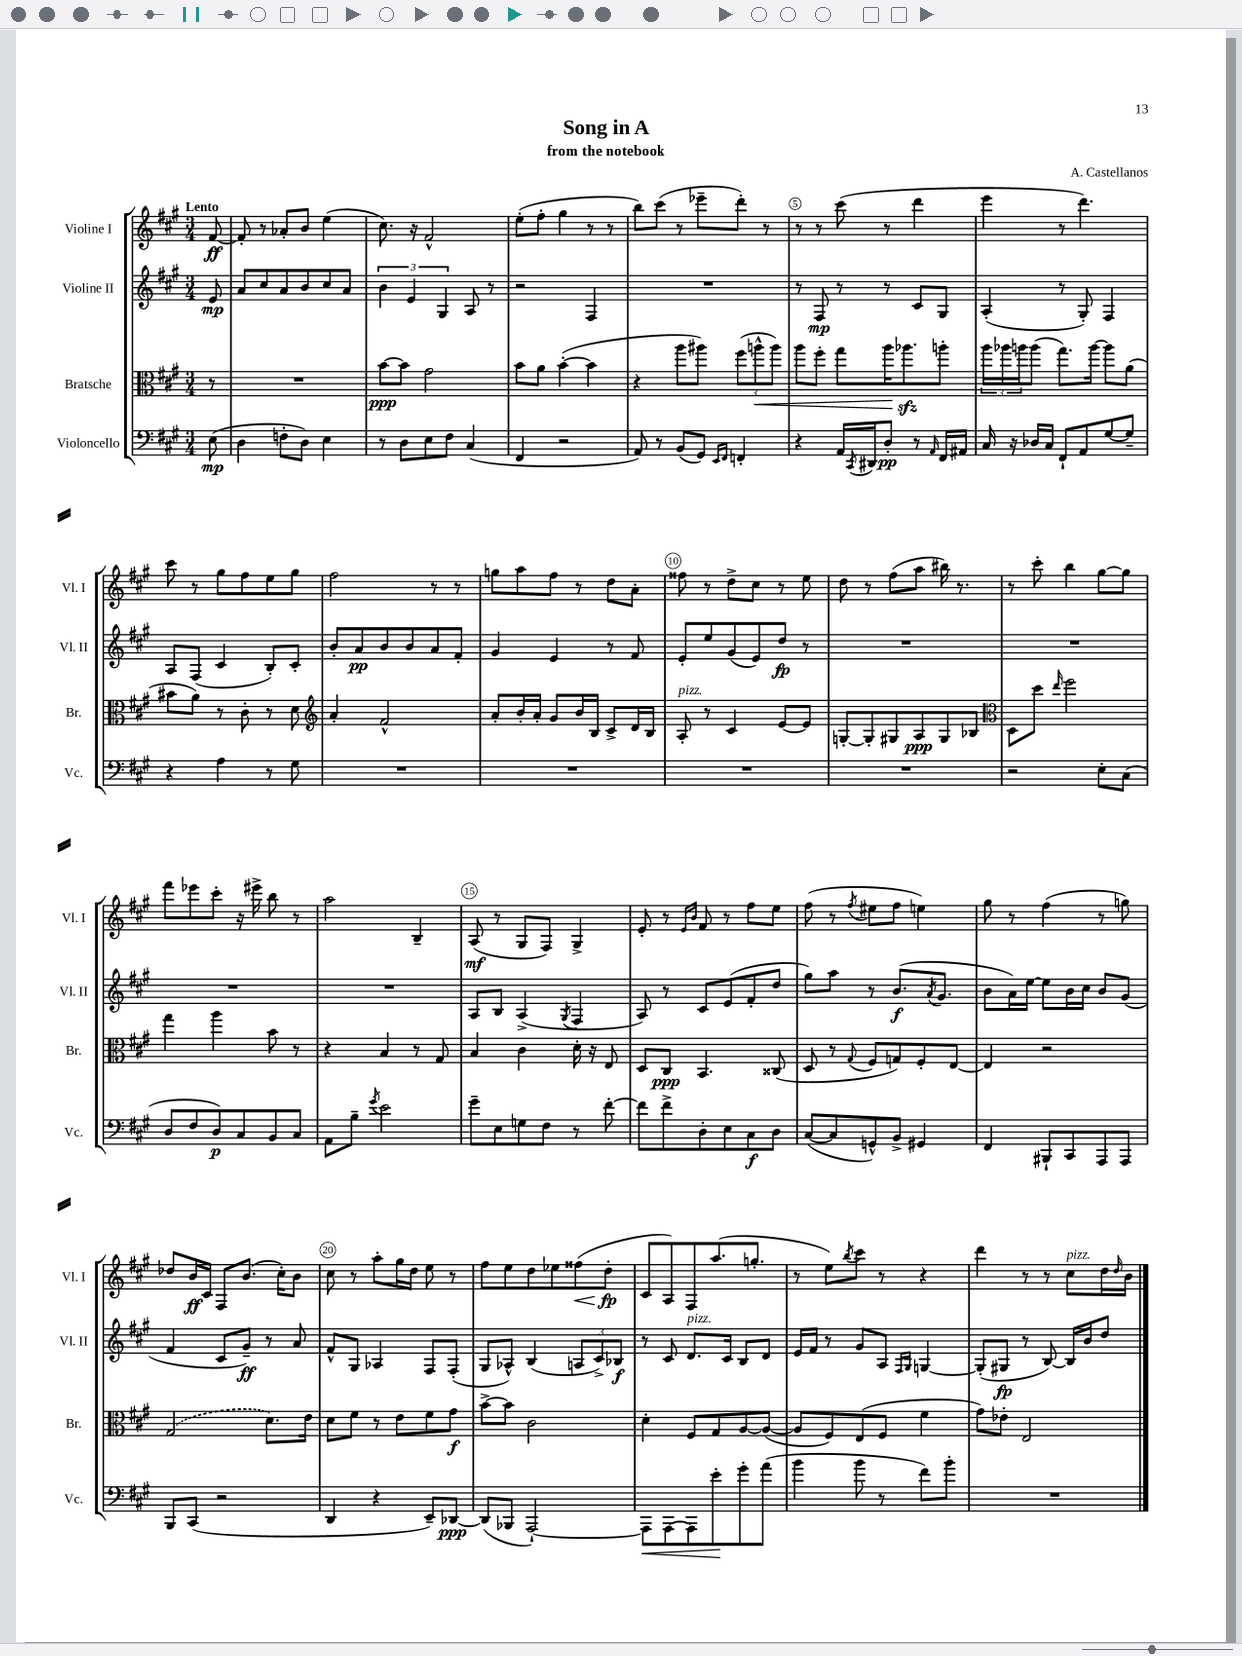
\header { title = "Song in A" composer = "A. Castellanos" subtitle = "from the notebook" }
<<
\new StaffGroup <<
\new Staff = "s0" \with { instrumentName = "Violine I" shortInstrumentName = "Vl. I" } {
    \clef treble \key a \major \numericTimeSignature \time 3/4 \partial 8 \tempo "Lento"
    fis'8~\ff |
    fis'8-. r8 aes'8-. b'8 e''4( |
    cis''8.) r16 fis'2-^ |
    e''8-.( fis''8-. gis''4 r8 r8 |
    b''8) cis'''8( r8 ees'''8-- d'''8-.) r8 |
    r8 r8 cis'''8( r8 d'''4 |
    e'''4 r8 d'''4.) |
    cis'''8 r8 gis''8 fis''8 e''8 gis''8 |
    fis''2 r8 r8 |
    g''8 a''8 fis''8 r8 d''8 a'8-. |
    fisis''8 r8 d''8-> cis''8 r8 e''8 |
    d''8 r8 fis''8( a''8 bis''16) r8. |
    r8 cis'''8-. b''4 gis''8~ gis''8 |
    fis'''8 ees'''8 cis'''8-. r16 eis'''16-> b''8 r8 |
    a''2 b4-- |
    a8\mf( r8 gis8 fis8) gis4-> |
    e'8-. r8 \grace { e'16 b'16 } fis'8 r8 fis''8 e''8 |
    fis''8( r8 \acciaccatura { fis''8 } eis''8 fis''8 e''4) |
    gis''8 r8 fis''4( r8 g''8) |
    des''8 b'16\ff cis'16 fis8 b'8.( cis''16-.) b'8 |
    cis''8 r8 a''8-. gis''16 d''16 e''8 r8 |
    fis''8 e''8 d''8 ees''8 fisis''8\<( d''8-.\fp\! |
    cis'8 a8) fis8 a''8.( g''8.-. |
    r8 e''8) \acciaccatura { b''8 } cis'''8 r8 r4 |
    d'''4 r8 r8 cis''8^\markup { \italic "pizz." } d''16 \grace { d''16 } b'16 \bar "|." |
}
\new Staff = "s1" \with { instrumentName = "Violine II" shortInstrumentName = "Vl. II" } {
    \clef treble \key a \major \numericTimeSignature \time 3/4 \partial 8
    e'8\mp |
    a'8 cis''8 a'8 b'8 cis''8 a'8 |
    \tuplet 3/2 { b'4 e'4 gis4 } a8 r8 |
    r2 fis4 |
    R2. |
    r8 fis8\mp r8 r8 cis'8 gis8 |
    a4-.( r8 gis8-.) fis4 |
    a8 fis8( cis'4 b8-.) cis'8-. |
    b'8-. a'8\pp b'8 b'8 a'8 fis'8-. |
    gis'4 e'4 r8 fis'8 |
    e'8-. e''8 gis'8( e'8) d''8\fp r8 |
    R2. |
    R2. |
    R2. |
    R2. |
    a8 b8 a4->( \acciaccatura { gis8 } fis4 |
    a8) r8 cis'8 e'8( fis'8-. d''8 |
    gis''8) a''8 r8 b'8.\f( \acciaccatura { a'8 } gis'8. |
    b'8 a'16) e''16~ e''8 b'16 cis''16 b'8 gis'8( |
    fis'4 cis'8 gis'8--\ff) r8 a'8 |
    fis'8-^ gis8 aes4 fis8 fis8-.( |
    gis8 aes8-^) b4( \tuplet 3/2 { a8 cis'8->) bes8\f } |
    r8 cis'8 d'8.^\markup { \italic "pizz." } cis'16 b8 d'8 |
    e'16 fis'16 r8 gis'8 a8 \grace { fis16 gis16 } g4~ |
    g8-.( gis8\fp r8 b8~) b16 b'16 d''8 \bar "|." |
}
\new Staff = "s2" \with { instrumentName = "Bratsche" shortInstrumentName = "Br." } {
    \clef alto \key a \major \numericTimeSignature \time 3/4 \partial 8
    r8 |
    R2. |
    b'8~\ppp b'8 gis'2 |
    b'8 a'8 b'4~-.( b'4 |
    r4 a''8 ais''8) \tuplet 3/2 { fis''8( a''8-^\< a''8) } |
    a''8 fis''8-. gis''8 a''16\! aes''8.\sfz a''8-. |
    \tuplet 3/2 { a''16 aes''16 a''16 } a''8( gis''8.) a''16~ a''8 a'8( |
    bis'8 a'8) r8 cis'8-. r8 d'8 |
    \clef treble a'4-. fis'2-^ |
    a'8-. b'16-. a'16-. gis'8 b'16 b16 cis'8-> d'16 b16 |
    a8-.^\markup { \italic "pizz." } r8 cis'4 e'8~ e'8 |
    g8~-. g8-. gis8 a8\ppp gis8 bes8 |
    \clef alto d8 d''8 \grace { e''16 } fis''2 |
    gis''4 a''4 b'8 r8 |
    r4 b4 r8 gis8 |
    b4 cis'4 d'16-. r16 e8 |
    d8 cis8\ppp b,4. cisis8( |
    d8 r8 \appoggiatura { gis8 } fis8 g8) fis8-. e8~ |
    e4 r2 |
    \once \slurDashed gis2( d'8.) e'16 |
    d'8 fis'8 r8 e'8 fis'8 gis'8\f |
    b'8~-> b'8 cis'2 |
    d'4-. fis8 gis8 a8~ a8~( |
    a8 fis8) e8( fis8 fis'4 |
    gis'8) ees'8-. e2 \bar "|." |
}
\new Staff = "s3" \with { instrumentName = "Violoncello" shortInstrumentName = "Vc." } {
    \clef bass \key a \major \numericTimeSignature \time 3/4 \partial 8
    e8\mp( |
    d4 f8-. d8) e4 |
    r8 d8 e8 fis8 cis4( |
    fis,4 r2 |
    a,8) r8 b,8( gis,8) \grace { e,16 fis,16 } f,4-. |
    r4 a,16 \acciaccatura { cis,8 } dis,16 d8-.\pp r8 \grace { a,16 } fis,16 ais,16 |
    cis16 r16 des16 cis16 fis,8-! a,8 gis8~ gis8-- |
    r4 a4 r8 gis8 |
    R2. |
    R2. |
    R2. |
    R2. |
    r2 e8-. cis8( |
    d8 fis8 d8\p) cis8 b,8 cis8 |
    a,8 b8-- \acciaccatura { gis'8 } e'2 |
    gis'8-- e8 g8 fis8 r8 fis'8~-. |
    fis'8 fis'8-> d8-. e8 cis8\f d8 |
    cis8~( cis8 g,8-^) b,8-> gis,4 |
    fis,4 bis,,8-! cis,8 a,,8 a,,8 |
    b,,8 cis,8( r2 |
    d,4 r4 e,8--) des,8~\ppp |
    des,8( bes,,8 a,,2~-!) |
    a,,8\< a,,8~ a,,8 e'8-.\! gis'8-. a'8( |
    b'4 b'8 r8 fis'8) b'8-. |
    R2. \bar "|." |
}
>>
>>
\layout { \context { \Score \override BarNumber.break-visibility = ##(#f #t #t) barNumberVisibility = #(every-nth-bar-number-visible 5) \override BarNumber.stencil = #(make-stencil-circler 0.1 0.3 ly:text-interface::print) } }
